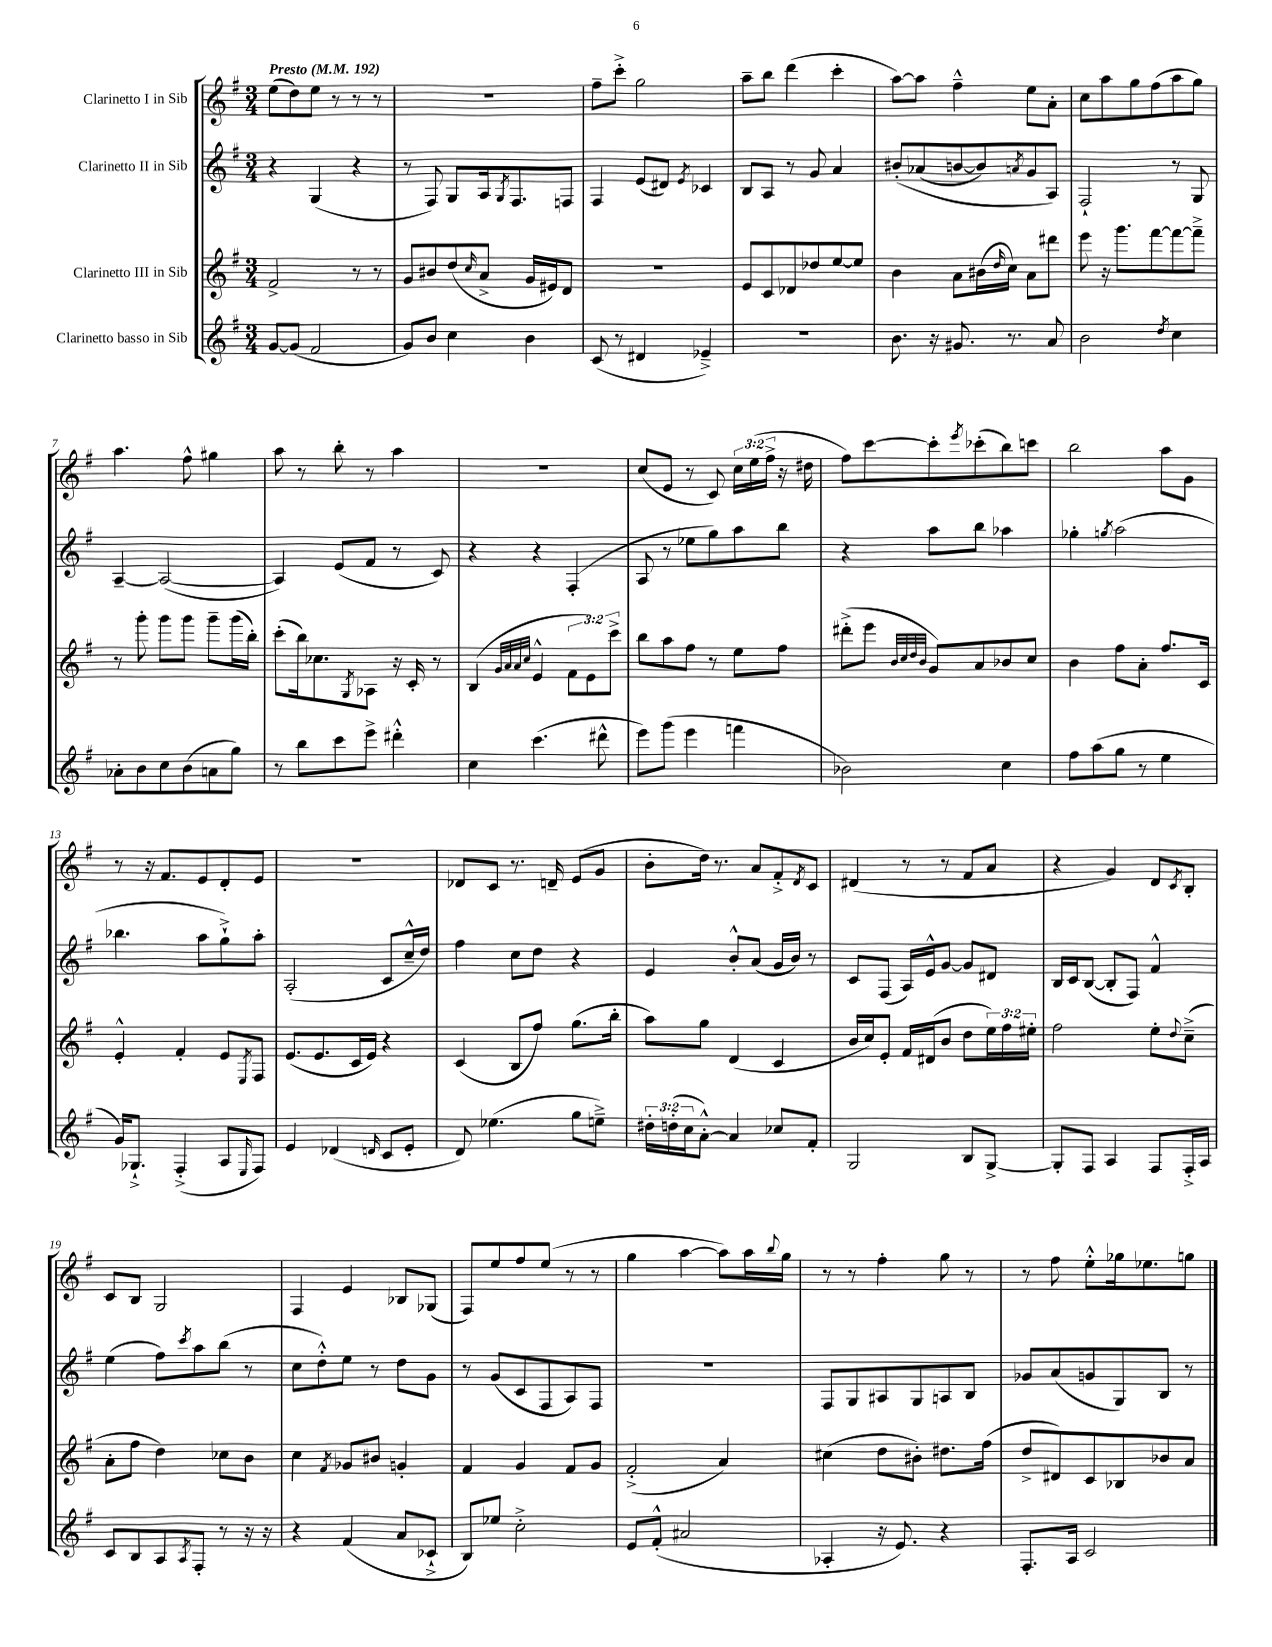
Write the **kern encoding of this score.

**kern	**kern	**kern	**kern
*part4	*part3	*part2	*part1
*staff4	*staff3	*staff2	*staff1
*I"Clarinetto basso in Sib	*I"Clarinetto III in Sib	*I"Clarinetto II in Sib	*I"Clarinetto I in Sib
*clefG2	*clefG2	*clefG2	*clefG2
*k[f#]	*k[f#]	*k[f#]	*k[f#]
*M3/4	*M3/4	*M3/4	*M3/4
*MM192	*MM192	*MM192	*MM192
=1	=1	=1	=1
!	!	!	!LO:TX:a:B:t=Presto
[8g/L	2f#^/	4r	(8ee\L
(8g/J]	.	.	8dd\)
2f#/	.	(4G/	8ee\J
.	.	.	8r
.	8r	4r	8r
.	8r	.	8r
=2	=2	=2	=2
8g/L)	8g/L	8r	2.r
8b/J	8b#X/	8F#/)	.
4cc\	(8dd/	8G/L	.
.	16qqcc/	.	.
.	8a^/J	16A/k	.
.	.	8qG/	.
.	.	8.F#/	.
4b\	16g/LL	.	.
.	16e#X/J)	.	.
.	8d/J	8Fn/J	.
=3	=3	=3	=3
(8c/	2.r	4F#/	8ff#~\L
8r	.	.	8ccc'^\J
4d#X/	.	(8e/L	2gg\
.	.	8d#X/J)	.
.	.	8qe/	.
4e-X~^/)	.	4c-X/	.
=4	=4	=4	=4
2.r	8e/L	8B/L	8aa~\L
.	8c/	8A/J	8bb\J
.	8d-X/	8r	(4ddd\
.	8dd-X/	8g/	.
.	[8ee/	4a/	4ccc'\
.	8ee/J]	.	.
=5	=5	=5	=5
8.b\	4b\	(8b#X'/L	[8aa\L)
.	.	(8a-X/	8aa\J]
16r	.	.	.
8.g#X/	8a\L	[8bn/	4ff#~^^\
.	(16b#X\L	8b/])	.
.	16qqdd/	.	.
8.r	16cc\JJ)	.	.
.	.	8qan/	.
.	8a\L	8g/	8ee\L
8a/	8ddd#X\J	8A/J)	8a'\J
=6	=6	=6	=6
2b\	8eee\	2F#`/	8cc\L
.	16r	.	8aa\
.	8.ggg\L	.	.
.	.	.	8gg\
.	[8fff#\	.	(8ff#\
8qdd/	.	.	.
4cc\	8fff#\_	8r	8aa\
.	8fff#~^\J]	8G/	8gg\J)
!!LO:LB:g=z
=7	=7	=7	=7
8a-X'\L	8r	[4A~/	4.aa\
8b\	8ggg'\	.	.
8cc\	8ggg\L	(2A/_	.
(8b\	8ggg\J	.	8ff#^^\
8an\	8ggg~\L	.	4gg#X\
8gg\J)	(16ggg\L	.	.
.	16bb'\JJ)	.	.
=8	=8	=8	=8
8r	(8ccc'\L	4A/])	8aa\
8bb\L	16bb\k)	.	8r
.	8.cc-X\	.	.
8ccc\	.	(8e/L	8bb'\
.	8qG/	.	.
8eee^\J	8A-X\J	8f#/J	8r
4ddd#X'^^\	16r	8r	4aa\
.	16c'/	.	.
.	8r	8c/)	.
=9	=9	=9	=9
4cc\	(4B/	4r	2.r
.	32qqg/LLL	.	.
.	32qqa/	.	.
.	32qqa/	.	.
.	32qqcc/JJJ	.	.
(4.ccc\	4e^^/	4r	.
.	12f#\L	(4F#'/	.
.	12e\)	.	.
8ddd#X^^\	.	.	.
.	12ccc^\J	.	.
=10	=10	=10	=10
8eee\L)	8bb\L	8A/	(8cc/L
(8ggg\J	8aa\	8r	8e/J
4eee\	8ff#\J	8ee-X\L	8r
.	8r	8gg\)	8c/)
4fffn\	8ee\L	8aa\	24cc\LL
.	.	.	(24ee\
.	.	.	24ff#^\JJ
.	8ff#\J	8bb\J	16r
.	.	.	16dd#X\
=11	=11	=11	=11
2b-X\)	(8ddd#X'^\L	4r	8ff#\L)
.	8eee\J	.	[8ccc\
.	32qqb/LLL	.	.
.	32qqcc/	.	.
.	32qqdd/	.	.
.	32qqb/JJJ	.	.
.	8g/L)	8aa\L	8ccc'\]
.	.	.	8qeee/
.	8a/	8bb\J	(8ccc-X'\
4cc\	8b-X/	4aa-X\	8bb\)
.	8cc/J	.	8cccn\J
=12	=12	=12	=12
8ff#\L	4b\	4gg-X'\	2bb\
(8aa\	.	.	.
.	.	8qggn/	.
8gg\J	8ff#\L	(2aa\	.
8r	8a'\J	.	.
4ee\	8.ff#/L	.	8aa\L
.	.	.	8g\J
.	16c/Jk	.	.
!!LO:LB:g=z
=13	=13	=13	=13
16g/KL)	4e'^^/	4.bb-X\	8r
8.G-X`^/J	.	.	.
.	.	.	16r
.	.	.	8.f#/L
(4F#'^/	4f#'/	.	.
.	.	8aa\L	8e/
8A/L	8e/L	8gg`^\)	8d'/
16qqE/	8qE/	.	.
8F#/J)	8F#/J	8aa'\J	8e/J
=14	=14	=14	=14
4e/	(8.e/L	(2A'/	2.r
.	8.e/	.	.
(4d-X/	.	.	.
.	16c/L	.	.
.	16e/JJ)	.	.
16qqdn/	.	.	.
8c/L	4r	8c/L	.
8e'/J	.	16cc~^^/L	.
.	.	16dd/JJ)	.
=15	=15	=15	=15
8d/)	(4c/	4ff#\	8d-X/L
(4.ee-X\	.	.	8c/J
.	8B/L	8cc\L	8.r
.	8ff#/J)	8dd\J	.
.	.	.	16dn~/
8gg\L	(8.gg\L	4r	(8e/L
8een~^\J)	.	.	8g/J
.	16bb'\Jk	.	.
=16	=16	=16	=16
24dd#X'\LL	8aa\L)	4e/	8b'\L
(24ddn'\	.	.	.
24cc\J	.	.	.
[8a'^^\J)	8gg\J	.	16dd\Jk)
.	.	.	8.r
4a/]	(4d/	8b'^^/L	.
.	.	(8a/J	8a/L
8cc-X/L	4c/	16g/LL	8f#'^/
.	.	16b/JJ)	.
.	.	.	8qd/
8f#'/J	.	8r	8c/J
=17	=17	=17	=17
2G/	16b/LL	8c/L	(4d#X/
.	16cc/J)	.	.
.	8e'/J	(8F#/J	.
.	16f#/LL	16A/LL)	8r
.	(16d#X/J	16e^^/J	.
.	8b/J	[8g/J	8r
8B/L	8dd\L	8g/L]	8f#/L
[8G^/J	24ee\L)	8d#X/J	8a/J
.	24ff#\	.	.
.	24ee#X'\JJ	.	.
=18	=18	=18	=18
8G'/L]	2ff#\	16B/LL	4r
.	.	16c/J	.
8F#/J	.	([8B/J	.
4A/	.	8B'/L]	4g/)
.	.	8F#/J)	.
8F#/L	8ee'\L	4f#^^/	8d/L
.	8qqdd/	.	8qc/
16F#'^/L	(8cc~^\J	.	8B'/J
16A/JJ	.	.	.
!!LO:LB:g=z
=19	=19	=19	=19
8c/L	8a'\L	(4ee\	8c/L
8B/	8ff#\J	.	8B/J
8A/	4dd\)	8ff#\L)	2G/
8qA/	.	8qccc/	.
8F#'/J	.	8aa\	.
8r	8cc-X\L	(8bb\J	.
16r	8b\J	8r	.
16r	.	.	.
=20	=20	=20	=20
4r	4cc\	8cc\L	4F#/
.	.	8dd'^^\)	.
.	8qf#/	.	.
(4f#/	8g-X/L	8ee\J	4e/
.	8b#X/J	8r	.
8a/L	4gn'/	8dd\L	8B-X/L
8c-X`^/J	.	8g\J	(8G-X/J
=21	=21	=21	=21
8B/L)	4f#/	8r	8F#/L)
8ee-X/J	.	(8g/L	8ee/
2cc'^\	4g/	8c/	8ff#/
.	.	8F#/	(8ee/J
.	8f#/L	8A/)	8r
.	8g/J	8F#/J	8r
=22	=22	=22	=22
8e/L	(2f#'^/	2.r	4gg\
(8f#'^^/J	.	.	.
2a#X/	.	.	[4aa\
.	4a/)	.	8aa\L])
.	.	.	16aa\L
.	.	.	8qqbb/
.	.	.	16gg\JJ
=23	=23	=23	=23
4A-X'/	(4cc#X\	8F#/L	8r
.	.	8G/	8r
16r	8dd\L	8A#X/	4ff#'\
8.e/)	.	.	.
.	8b#X'\J)	8G/	.
4r	8.dd#X\L	8An/	8gg\
.	.	8B/J	8r
.	(16ff#\Jk	.	.
=24	=24	=24	=24
8.F#'/L	8dd^/L	8g-X/L	8r
.	8d#X/)	(8a/	8ff#\
16A/Jk	.	.	.
2c/	8c/	8gn/	8ee'^^\L
.	8B-X/	8G/)	16gg-X\k
.	.	.	8.ee-X\
.	8b-X/	8B/J	.
.	8a/J	8r	8ggn\J
==	==	==	==
*-	*-	*-	*-
